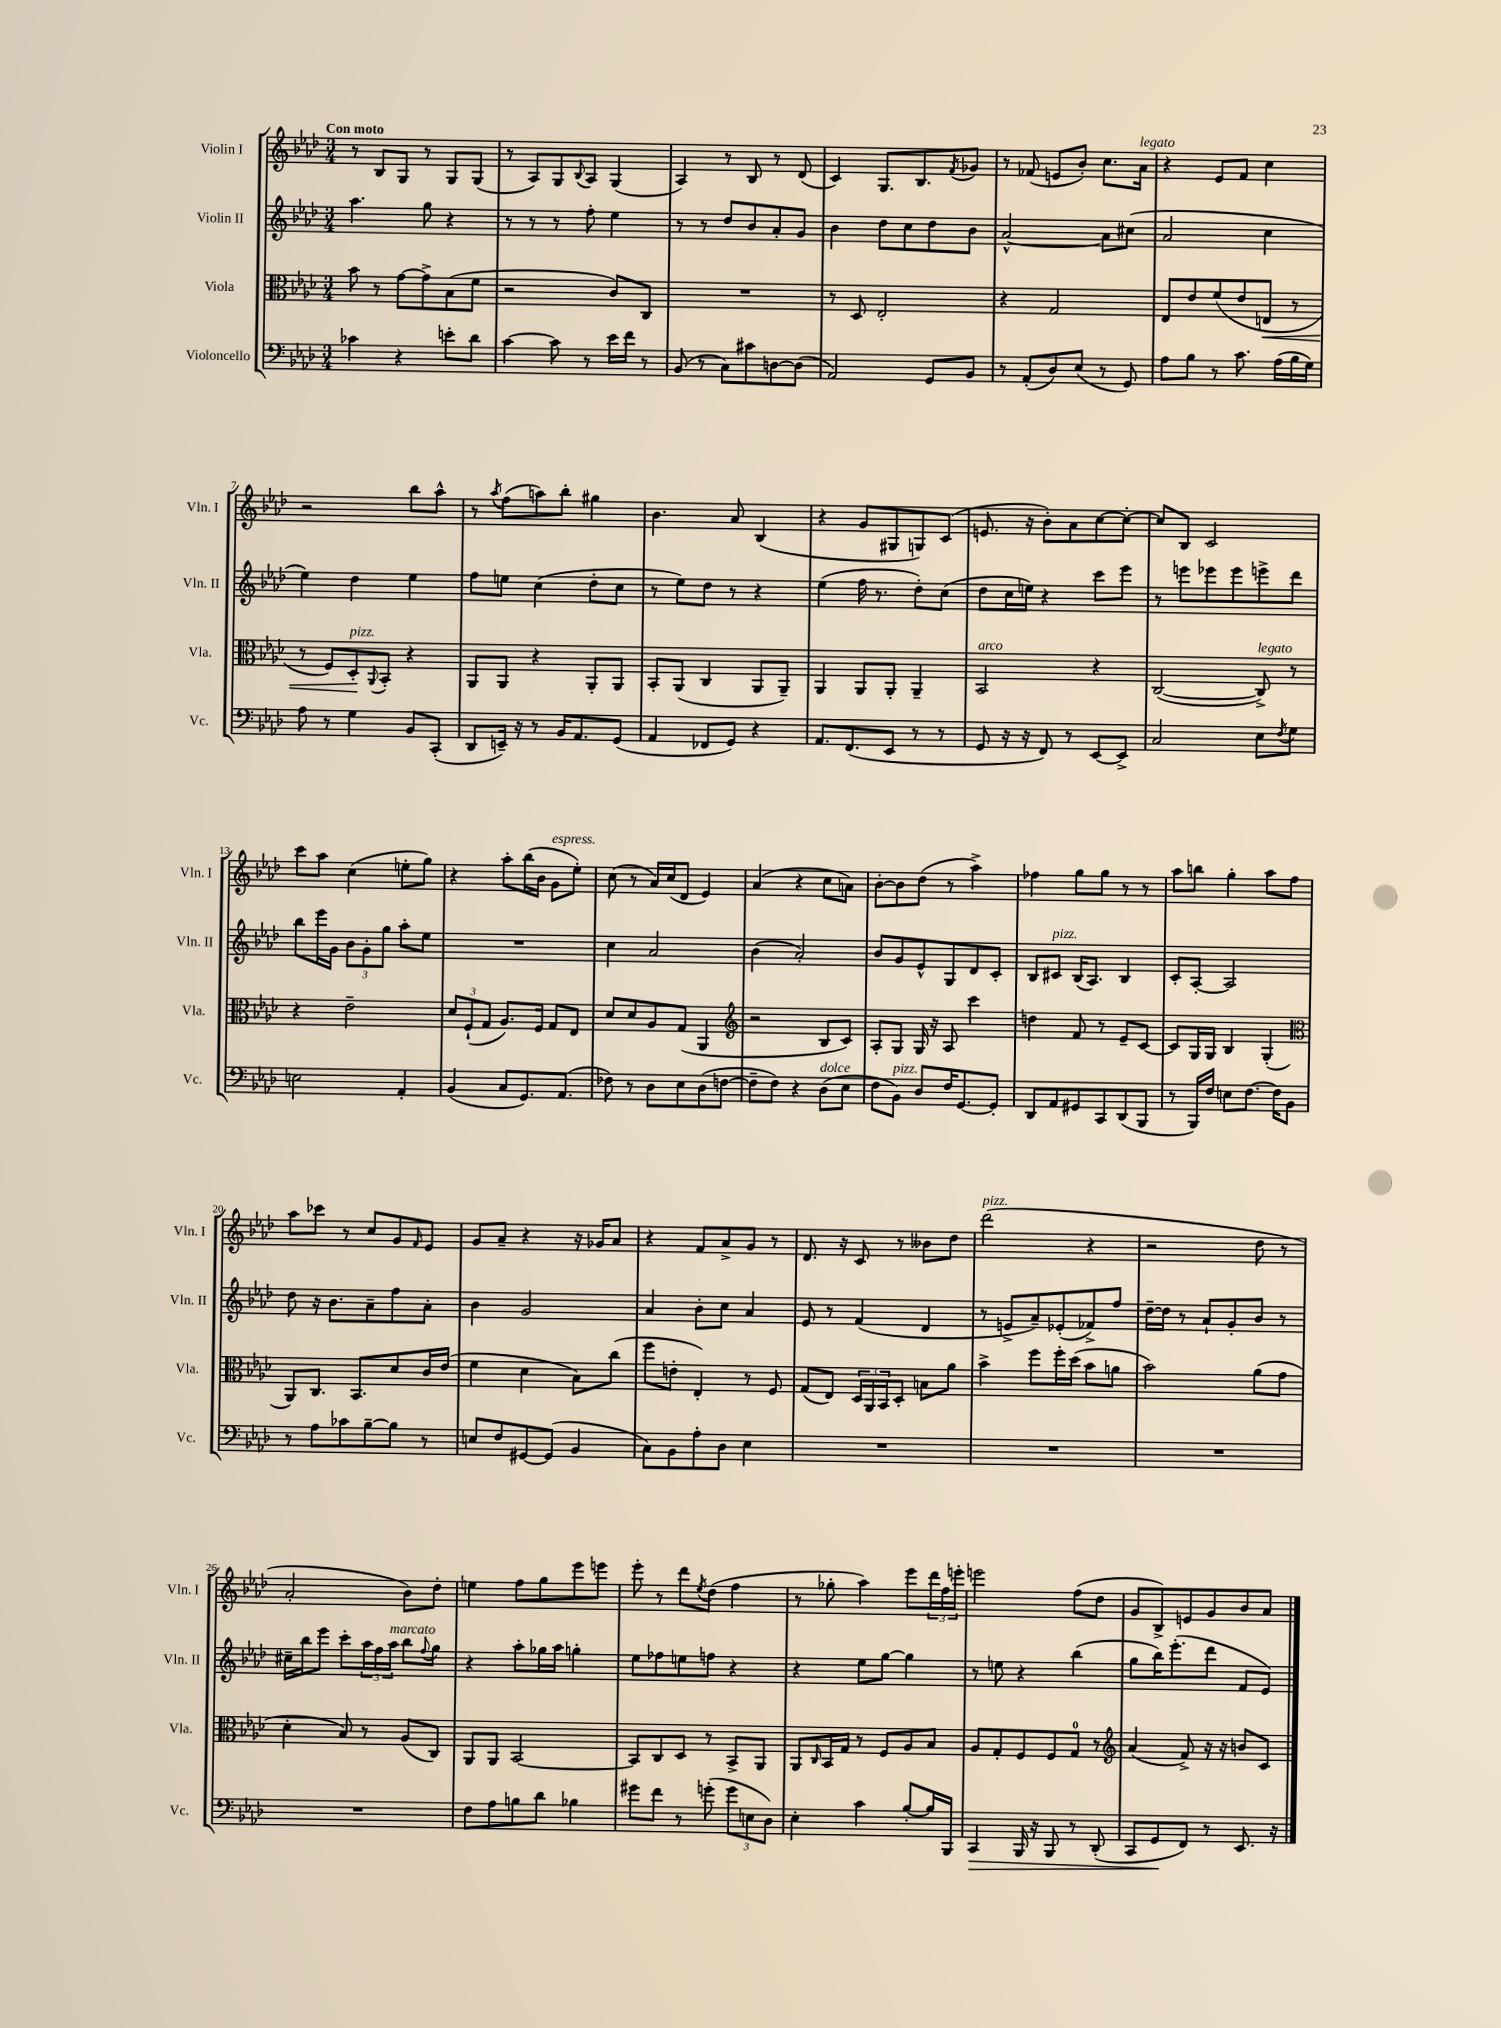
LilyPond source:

<<
\new StaffGroup <<
\new Staff = "s0" \with { instrumentName = "Violin I" shortInstrumentName = "Vln. I" } {
    \clef treble \key aes \major \numericTimeSignature \time 3/4 \tempo "Con moto"
    r8 bes8 g8 r8 g8 g8( |
    r8 aes8) g8 \appoggiatura { bes8 } aes8 g4( |
    aes4) r8 bes8 r8 des'8( |
    c'4) g8. bes8. \acciaccatura { f'8 } ges'8 |
    r8 fes'8( e'8 bes'8-.) c''8. aes'16^\markup { \italic "legato" } |
    r4 ees'8 f'8 c''4 |
    r2 bes''8 aes''8-^ |
    r8 \acciaccatura { aes''8 } f''8( a''8) bes''8-. gis''4 |
    bes'4. aes'8 bes4( |
    r4 g'8 gis8 g8) c'8( |
    e'8. r16 bes'8-.) aes'8 c''8~ c''8~-. |
    c''8 bes8 c'2 |
    c'''8 aes''8 c''4( e''8-. g''8) |
    r4 aes''8-. bes''16( bes'16 g'8^\markup { \italic "espress." } ees''8-.) |
    c''8( r8 aes'16) c''16( des'8 ees'4) |
    aes'4( r4 c''8 a'8) |
    bes'8~-. bes'8 des''8( r8 aes''4->) |
    fes''4 g''8 g''8 r8 r8 |
    aes''8 b''8 g''4-. aes''8 f''8 |
    aes''8 ces'''8 r8 c''8 g'8 \grace { f'16 } ees'8 |
    g'8 aes'8-- r4 r16 ges'16 aes'8 |
    r4 f'8 aes'8-> g'8 r8 |
    des'8. r16 c'8 r8 beses'8 des''8 |
    des'''2^\markup { \italic "pizz." }( r4 |
    r2 des''8 r8 |
    aes'2-. bes'8) des''8-. |
    e''4 f''8 g''8 ees'''8 e'''8 |
    ees'''8-. r8 des'''8 \acciaccatura { ees''8 } des''8( f''4 |
    r8 ges''8-. aes''4) ees'''8 \tuplet 3/2 { des'''16 f''16 e'''16-. } |
    e'''2 f''8( des''8 |
    g'8 bes8->) e'8 g'8 bes'8 aes'8 \bar "|." |
}
\new Staff = "s1" \with { instrumentName = "Violin II" shortInstrumentName = "Vln. II" } {
    \clef treble \key aes \major \numericTimeSignature \time 3/4
    aes''4. g''8 r4 |
    r8 r8 r8 f''8-. ees''4 |
    r8 r8 des''8 bes'8 aes'8-. g'8 |
    bes'4 des''8 c''8 des''8 bes'8 |
    aes'2~-^ aes'8 cis''8( |
    aes'2 c''4 |
    ees''4) des''4 ees''4 |
    f''8 e''8 c''4( des''8-. c''8 |
    r8 ees''8) des''8 r8 r4 |
    ees''4( f''16 r8. des''8-.) c''8( |
    des''8 c''16 e''16) r4 c'''8 ees'''8 |
    r8 e'''8 ees'''8 ees'''8 e'''8-> des'''8 |
    bes''8 ees'''16 g'16 \tuplet 3/2 { bes'8 g'8-. g''8 } aes''8-. ees''8 |
    R2. |
    c''4 aes'2 |
    bes'4( aes'2-.) |
    bes'8 g'8 ees'8-^ g8 des'8 c'8-. |
    bes8 cis'8^\markup { \italic "pizz." } bes16( aes8.) bes4 |
    c'8-. aes8~-. aes2 |
    des''8 r16 bes'8. aes'8-- f''8 aes'8-. |
    bes'4 g'2 |
    aes'4 bes'8-. c''8 aes'4 |
    ees'8 r8 f'4( des'4 |
    r8 e'8-> aes'8--) ees'8-.( fes'8->) f''8 |
    des''16~-- des''16 r8 aes'8-! g'8-. bes'8 r8 |
    cis''16-- bes''16 ees'''8 c'''8-. \tuplet 3/2 { aes''16 f''16 aes''16^\markup { \italic "marcato" } } bes''8 \appoggiatura { f''8 } g''8 |
    r4 aes''8-. ges''16 aes''16 g''4-. |
    ees''8 fes''8 e''8 f''8 r4 |
    r4 ees''8 g''8~ g''4 |
    r8 e''8 r4 bes''4( |
    g''8 bes''16) ees'''8.-.( des'''8 f'8 ees'8) \bar "|." |
}
\new Staff = "s2" \with { instrumentName = "Viola" shortInstrumentName = "Vla." } {
    \clef alto \key aes \major \numericTimeSignature \time 3/4
    bes'8 r8 g'8~ g'8-> bes8( f'8 |
    r2 c'8) c8 |
    R2. |
    r8 des8 ees2-. |
    r4 g2 |
    ees8 ees'8 f'8( ees'8 e8\< r8 |
    r8 f8) des8-.\!^\markup { \italic "pizz." } \appoggiatura { aes,8 } bes,8-. r4 |
    aes,8 aes,8 r4 aes,8-. aes,8 |
    bes,8-. aes,8( c4 aes,8 aes,8--) |
    aes,4 aes,8 aes,8-. aes,4-- |
    bes,2^\markup { \italic "arco" } r4 |
    c2~( c8->^\markup { \italic "legato" }) r8 |
    r4 ees'2-- |
    \tuplet 3/2 { des'8 f8-!( g8 } aes8.) f16 g8 ees8 |
    des'8 des'8 aes8 g8( aes,4 |
    \clef treble r2 bes8 c'8) |
    aes8-. g8 g16 r16 aes8 c'''4 |
    d''4 f'8 r8 ees'8-- c'8~ |
    c'8 g16 g16 bes4 g4-.( |
    \clef alto aes,8) c8. bes,8. des'8 c'16 ees'16( |
    f'4 des'4 bes8) c''8( |
    f''8 e'8-. ees4-.) r8 f8 |
    g8( ees8) \tuplet 3/2 { des16 aes,16 bes,16 } des8-. b8 aes'8 |
    bes'4-> f''8 f''16-. des''16( bes'8 a'8 |
    bes'2) aes'8( g'8 |
    des'4-. bes8) r8 aes8( c8) |
    aes,8 aes,8 bes,2~ |
    bes,8 c8 des8 r8 bes,8-> aes,8 |
    aes,8 \grace { c16 } bes,16 g16 r8 f8 aes8 bes8 |
    aes8 g8-. f8 f8 g8-0 r8 |
    \clef treble aes'4( f'8->) r16 r16 b'8 c'8 \bar "|." |
}
\new Staff = "s3" \with { instrumentName = "Violoncello" shortInstrumentName = "Vc." } {
    \clef bass \key aes \major \numericTimeSignature \time 3/4
    ces'4 r4 e'8-. des'8 |
    c'4~ c'8 r8 ees'16 f'16 r8 |
    bes,8( r8 c8) cis'8 d8~ d8( |
    aes,2) g,8 bes,8 |
    r8 aes,8-.( des8) ees8( r8 g,8) |
    aes8 bes8 r8 c'8. aes16( bes16 g16) |
    aes8 r8 g4 bes,8 c,8-.( |
    des,8 e,16--) r16 r8 bes,16 aes,8. g,8( |
    aes,4 fes,8 g,8) r4 |
    aes,8. f,8.( ees,8 r8 r8 |
    g,8 r16 r16 f,8) r8 ees,8~ ees,8-> |
    c2 ees8 \acciaccatura { f8 } g8 |
    e2 aes,4-. |
    bes,4( c8 g,8.) aes,8.( |
    fes8) r8 des8 ees8 des8( f8~ |
    f8-- f8) r4 des8^\markup { \italic "dolce" }( ees8 |
    f8 bes,8^\markup { \italic "pizz." }) des8 f16 g,8.~ g,8-. |
    des,8 aes,8 gis,8 c,8 des,8( bes,,8 |
    r8 bes,,16) f16 e8 f8.~ f16 bes,8 |
    r8 aes8 ces'8 bes8~-- bes8 r8 |
    e8 f8 gis,8~ gis,8( bes,4 |
    c8) bes,8 aes8-. des8 ees4 |
    R2. |
    R2. |
    R2. |
    R2. |
    f8 aes8 b8 des'8 bes4 |
    gis'8 f'8 r8 g'8-.( \tuplet 3/2 { g'8 e8 des8) } |
    ees4-. c'4 bes8~-. bes16 bes,,16 |
    c,4\> bes,,16 r16 bes,,8 r8 des,8-.( |
    c,8 g,8\! f,8) r8 ees,8. r16 \bar "|." |
}
>>
>>
